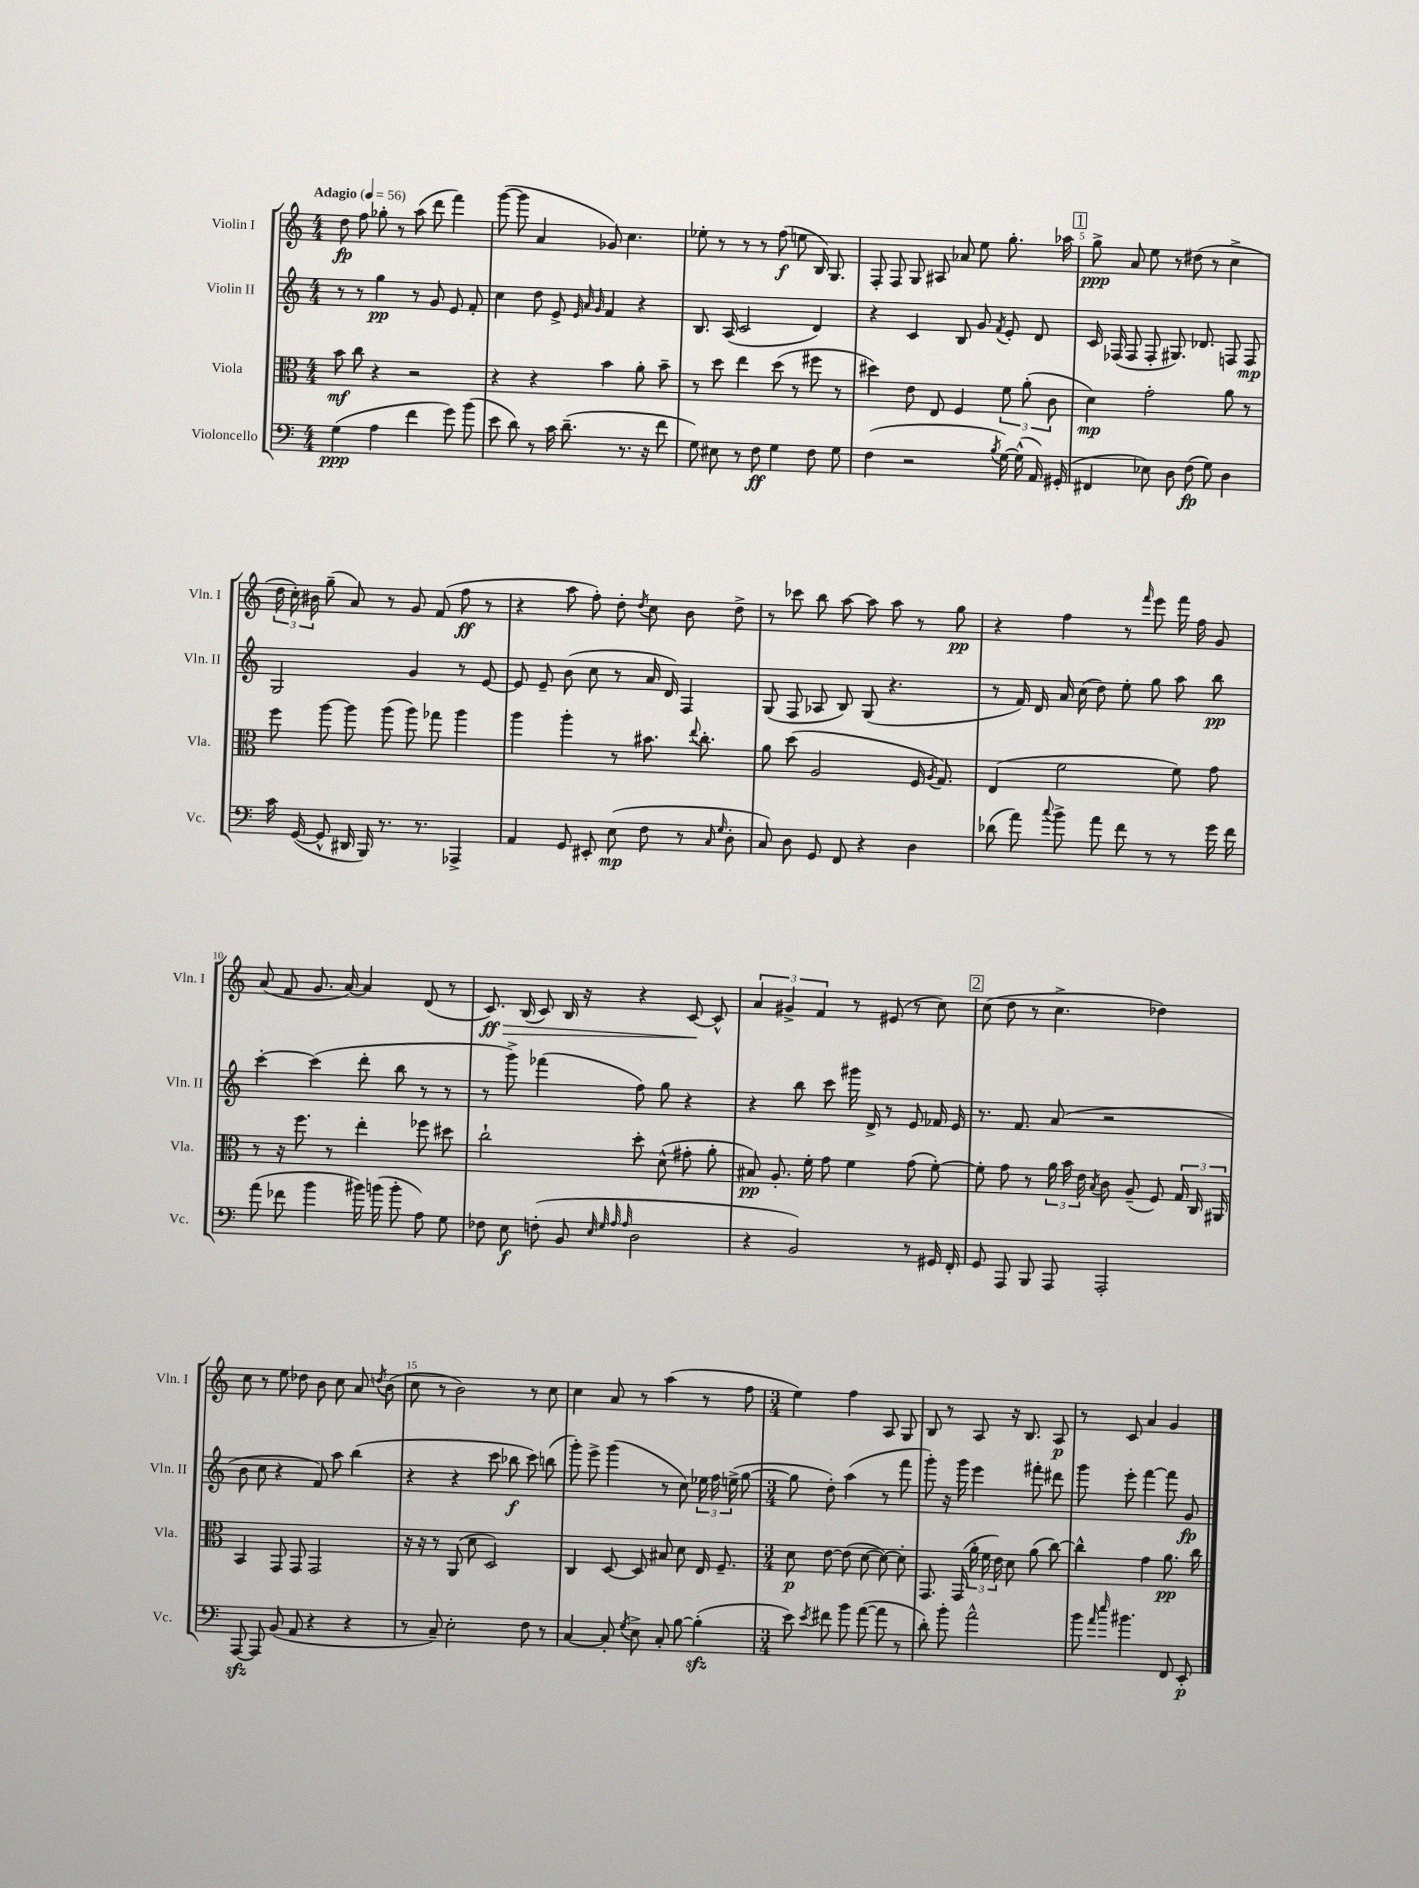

**kern	**dynam	**kern	**dynam	**kern	**dynam	**kern	**dynam
*part4	*part4	*part3	*part3	*part2	*part2	*part1	*part1
*staff4	*staff4	*staff3	*staff3	*staff2	*staff2	*staff1	*staff1
*I"Violoncello	*	*I"Viola	*	*I"Violin II	*	*I"Violin I	*
*I'Vc.	*	*I'Vla.	*	*I'Vln. II	*	*I'Vln. I	*
*clefF4	*	*clefC3	*	*clefG2	*	*clefG2	*
*k[]	*	*k[]	*	*k[]	*	*k[]	*
*M4/4	*	*M4/4	*	*M4/4	*	*M4/4	*
*MM56	*	*MM56	*	*MM56	*	*MM56	*
=1	=1	=1	=1	=1	=1	=1	=1
!	!	!	!	!	!	!LO:TX:a:B:t=Adagio	!
(4G\	ppp	8b\	mf	8r	.	8dd\	fp
.	.	8cc\	.	8r	.	8ff\	.
4A\	.	4r	.	4gg\	pp	8gg-X'\	.
.	.	.	.	.	.	8r	.
4f\	.	2r	.	8r	.	(8aa\	.
.	.	.	.	8g/	.	8ddd\	.
8g\)	.	.	.	8e/	.	4fff\)	.
(8b\	.	.	.	8f'/	.	.	.
=2	=2	=2	=2	=2	=2	=2	=2
8e\	.	4r	.	4cc\	.	([8ggg\	.
8d\)	.	.	.	.	.	8ggg\]	.
8r	.	4r	.	8dd\	.	4a/	.
16c\	.	.	.	8e^/	.	.	.
(8.d~\	.	.	.	.	.	.	.
.	.	.	.	32qqe/	.	.	.
.	.	.	.	32qqa/	.	.	.
.	.	.	.	32qqg/	.	.	.
.	.	4b\	.	4f/	.	8g-X/)	.
8.r	.	.	.	.	.	4.cc\	.
.	.	8a'\	.	4r	.	.	.
16r	.	.	.	.	.	.	.
8f\	.	8b~\	.	.	.	.	.
=3	=3	=3	=3	=3	=3	=3	=3
8G\)	.	8r	.	8.B/	.	8ee-X'\	.
8E#X\	.	8dd\	.	.	.	8r	.
.	.	.	.	(16A/	.	.	.
8r	.	4ee\	.	2c/	.	8r	.
8F\	ff	.	.	.	.	8r	.
4G\	.	(8dd\	.	.	.	(8ff\	f
.	.	8r	.	.	.	8een\	.
8F\	.	8ff#X\	.	4d/)	.	16B/)	.
.	.	.	.	.	.	8.G/	.
8G\	.	8r	.	.	.	.	.
=4	=4	=4	=4	=4	=4	=4	=4
(4F\	.	4dd#X\)	.	4r	.	8F'/	.
.	.	.	.	.	.	8F/	.
2r	.	8e\	.	4c/	.	8G/	.
.	.	8E/	.	.	.	8A#X/	.
.	.	4F/	.	8B/	.	8a-X/	.
.	.	.	.	8g/	.	8ee\	.
8qB/	.	.	.	8qf/	.	.	.
[16G\)	.	12f\	.	8e'/	.	8.gg'\	.
(16G^^\]	.	.	.	.	.	.	.
.	.	(12a'\	.	.	.	.	.
16AA/)	.	.	.	8d/	.	.	.
.	.	12c\	.	.	.	.	.
(16GG#X'/	.	.	.	.	.	16aa-X\	.
!!LO:REH:place=s1:t=1
=5	=5	=5	=5	=5	=5	=5	=5
4FF#X/	.	4d\)	mp	16c/	.	8gg^\	ppp
.	.	.	.	(16F-X/	.	.	.
.	.	.	.	8F-/	.	8a/	.
8E-X\)	.	2g'\	.	8F-'/	.	8ee\	.
8D\	.	.	.	8.G#X/)	.	8r	.
(8F\	fp	.	.	.	.	(8dd#X\	.
.	.	.	.	8.d-X/	.	.	.
8G\)	.	.	.	.	.	8r	.
4D\	.	8a\	.	8Fn/	.	4cc^\	.
.	.	8r	.	8F/	mp	.	.
!!LO:LB:g=z
=6	=6	=6	=6	=6	=6	=6	=6
16c\	.	8ff\	.	2G/	.	24dd\	.
.	.	.	.	.	.	24cc'\)	.
([16GG/	.	.	.	.	.	.	.
.	.	.	.	.	.	24b#X\	.
8GG^^/]	.	[8aa\	.	.	.	(8gg~\	.
16DD#X/	.	8aa\]	.	.	.	8a/)	.
16BBB/)	.	.	.	.	.	.	.
8.r	.	(8aa\	.	.	.	8r	.
.	.	8aa\)	.	4g/	.	8g/	.
8.r	.	.	.	.	.	.	.
.	.	8gg-X\	.	.	.	(8f/	.
4AAA-X^/	.	4aa\	.	8r	.	8ff\	ff
.	.	.	.	[8e/	.	8r	.
=7	=7	=7	=7	=7	=7	=7	=7
4AA/	.	4aa\	.	8e/]	.	4r	.
.	.	.	.	8e~/	.	.	.
8GG/	.	4aa'\	.	(8b\	.	8aa\	.
8EE#X'/	.	.	.	8cc\	.	8ff'\)	.
(8E\	mp	8r	.	8r	.	8dd'\	.
.	.	.	.	.	.	8qdd/	.
8F\	.	8.b#X\	.	16a/	.	8cc\	.
.	.	.	.	16d/)	.	.	.
8r	.	.	.	4F/	.	8b\	.
.	.	8qqee/	.	.	.	.	.
.	.	8.cc'\	.	.	.	.	.
16qqC/	.	.	.	.	.	.	.
16qqG/	.	.	.	.	.	.	.
8D'\	.	.	.	.	.	8dd^\	.
=8	=8	=8	=8	=8	=8	=8	=8
8C/)	.	8a\	.	(8G/	.	8r	.
8D\	.	(8dd\	.	8F/	.	8ccc-X\	.
8GG/	.	2A/	.	8A-X/	.	8bb\	.
8FF/	.	.	.	8B/)	.	[8aa\	.
4r	.	.	.	(8G/	.	8aa\]	.
.	.	.	.	4.r	.	8aa\	.
4D\	.	16F/	.	.	.	8r	.
.	.	8qA/	.	.	.	.	.
.	.	8.G/)	.	.	.	.	.
.	.	.	.	.	.	8gg\	pp
=9	=9	=9	=9	=9	=9	=9	=9
(8d-X\	.	(4E/	.	8r	.	4r	.
8a\)	.	.	.	16f/)	.	.	.
.	.	.	.	16d/	.	.	.
8qqcc/	.	.	.	.	.	.	.
8b^\	.	2f\	.	16a/	.	4ff\	.
.	.	.	.	(16cc\	.	.	.
8a\	.	.	.	8dd\)	.	.	.
8f\	.	.	.	8ee'\	.	8r	.
.	.	.	.	.	.	16qqfff/	.
8r	.	.	.	8gg\	.	8eee\	.
8r	.	8f\)	.	8aa\	.	16fff\	.
.	.	.	.	.	.	16ff\	.
16g\	.	8g\	.	8bb\	pp	8g/	.
16f\	.	.	.	.	.	.	.
!!LO:LB:g=z
=10	=10	=10	=10	=10	=10	=10	=10
(8a\	.	8r	.	[4ccc'\	.	(8a/	.
8f-X\	.	16r	.	.	.	8f/	.
.	.	8.ff\	.	.	.	.	.
4b\	.	.	.	(4ccc\]	.	8.g/	.
.	.	8r	.	.	.	.	.
.	.	.	.	.	.	[16a/)	.
16b#X\)	.	4ee'\	.	8ddd'\	.	4a/]	.
(16bn\	.	.	.	.	.	.	.
8b'\	.	.	.	8bb\	.	.	.
8A\)	.	8ff-X\	.	8r	.	(8d/	.
8G\	.	8dd#X\	.	8r	.	8r	.
=11	=11	=11	=11	=11	=11	=11	=11
!	!	!	!	!	!	!	!LO:HP:b
8F-X\	.	2cc`\	.	8r	.	8.c/)	> ff
8E\	f	.	.	8ggg^\)	.	.	.
.	.	.	.	.	.	(16B/	.
(8Fn'\	.	.	.	(4fff-X\	.	8c/)	.
8BB/	.	.	.	.	.	16B/	.
.	.	.	.	.	.	16r	.
32qqE/	.	.	.	.	.	.	.
32qqG/	.	.	.	.	.	.	.
32qqA/	.	.	.	.	.	.	.
32qqA/	.	.	.	.	.	.	.
2D\	.	8dd'\	.	8ff\)	.	4r	.
.	.	(8d^^\	.	8gg\	.	.	.
.	.	8g#X'\	.	4r	.	[8c/	.
.	.	8a'\	.	.	.	8c^^/]	]
=12	=12	=12	=12	=12	=12	=12	=12
4r	.	8B#X/)	pp	4r	.	6a/	.
.	.	8.A'/	.	.	.	.	.
.	.	.	.	.	.	6g#X^/	.
2BB/)	.	.	.	8bb\	.	.	.
.	.	16f'\	.	.	.	.	.
.	.	.	.	.	.	6f/	.
.	.	8g\	.	8ccc\	.	.	.
.	.	4f\	.	16ggg#X\	.	8r	.
.	.	.	.	16d^/	.	.	.
.	.	.	.	8r	.	(8e#X/	.
8r	.	(8g\	.	8e/	.	8r	.
16GG#X/	.	[8f'\)	.	16f-X/	.	8cc\)	.
16FF'/	.	.	.	16e/	.	.	.
!!LO:REH:place=s1:t=2
=13	=13	=13	=13	=13	=13	=13	=13
8GG/	.	8f'\]	.	8.r	.	(8cc\	.
8AAA/	.	8g\	.	.	.	8dd\	.
.	.	.	.	8.f/	.	.	.
8BBB/	.	8r	.	.	.	8r	.
8AAA/	.	24a\	.	(8a/	.	4.cc^\	.
.	.	24b\	.	.	.	.	.
.	.	24e\	.	.	.	.	.
.	.	8qB/	.	.	.	.	.
2AAA'/	.	8c\	.	2r	.	.	.
.	.	(8A~/	.	.	.	.	.
.	.	8F/)	.	.	.	4dd-X\)	.
.	.	24G/	.	.	.	.	.
.	.	24C/	.	.	.	.	.
.	.	24AA#X/	.	.	.	.	.
!!LO:LB:g=z
=14	=14	=14	=14	=14	=14	=14	=14
[8AAAzz/	.	4BB/	.	8b\	.	8cc\	.
8AAA/]	.	.	.	8cc\	.	8r	.
(8BB/	.	8GG/	.	4r	.	8ee\	.
8AA/	.	8GG/	.	.	.	8dd-X\	.
4r	.	2GG/	.	8f/)	.	8b\	.
.	.	.	.	8aa\	.	8cc\	.
4r	.	.	.	(4bb\	.	8a/	.
.	.	.	.	.	.	8qddn/	.
.	.	.	.	.	.	(8b\	.
=15	=15	=15	=15	=15	=15	=15	=15
8r	.	16r	.	4r	.	8cc\	.
.	.	16r	.	.	.	.	.
8C~/)	.	8r	.	.	.	8r	.
2E'\	.	(8AA/	.	4r	.	2b\)	.
.	.	8d\	.	.	.	.	.
.	.	2D/)	.	8ccc\	.	.	.
.	.	.	.	8bb-X\	f	.	.
8F\	.	.	.	8ccc\)	.	8r	.
8r	.	.	.	(8bbn\	.	8cc\	.
=16	=16	=16	=16	=16	=16	=16	=16
[4C/	.	4C/	.	8ggg'\)	.	4cc\	.
.	.	.	.	8eee^\	.	.	.
8C'/]	.	[8D/	.	(4ggg\	.	8a/	.
8qG/	.	.	.	.	.	.	.
8E^\	.	8D/]	.	.	.	8r	.
8C'/	.	8B#X/	.	8r	.	(4aa\	.
[8B\	.	8d\	.	8cc\)	.	.	.
(4Bzz'\]	.	16E/	.	24ee-X\	.	8r	.
.	.	.	.	24ff\	.	.	.
.	.	8.F~/	.	.	.	.	.
.	.	.	.	(24een^\	.	.	.
.	.	.	.	[8gg\	.	8ff\	.
=17	=17	=17	=17	=17	=17	=17	=17
*M3/4	*	*M3/4	*	*M3/4	*	*M3/4	*
8e\)	.	8d\	p	8gg\]	.	4ee\)	.
8qe/	.	.	.	.	.	.	.
8f#X\	.	[8e\	.	8dd'\)	.	.	.
8b\	.	(8e\]	.	(4aa\	.	4ff\	.
([8a\	.	[8d\	.	.	.	.	.
8a\]	.	8d\_)	.	8r	.	8A/	.
8r	.	8d'\]	.	8fff\	.	8G/	.
=18	=18	=18	=18	=18	=18	=18	=18
8d'\)	.	8.GG/	.	8ggg'\)	.	8B/	.
8b'\	.	.	.	16r	.	8r	.
.	.	(16GG/	.	16ggg\	.	.	.
2a^^\	.	24a'\	.	4eee\	.	8A/	.
.	.	24f\	.	.	.	.	.
.	.	24e\)	.	.	.	.	.
.	.	8d\	.	.	.	16r	.
.	.	.	.	.	.	8.B/	.
.	.	(8a\	.	8fff#X'\	.	.	.
.	.	[8cc\)	.	8ddd#X\	.	8A/	p
=19	=19	=19	=19	=19	=19	=19	=19
8b\	.	4cc^^\]	.	8ggg\	.	8r	.
16qqa/	.	.	.	.	.	.	.
16qqee/	.	.	.	.	.	.	.
4.b#X\	.	.	.	8eee'\	.	8c/	.
.	.	4g\	.	[4fff\	.	4a/	.
8FF/	.	8.a\	pp	8fff\]	.	4g/	.
8EE'/	p	.	.	8g/	fp	.	.
.	.	16cc\	.	.	.	.	.
==	==	==	==	==	==	==	==
*-	*-	*-	*-	*-	*-	*-	*-
